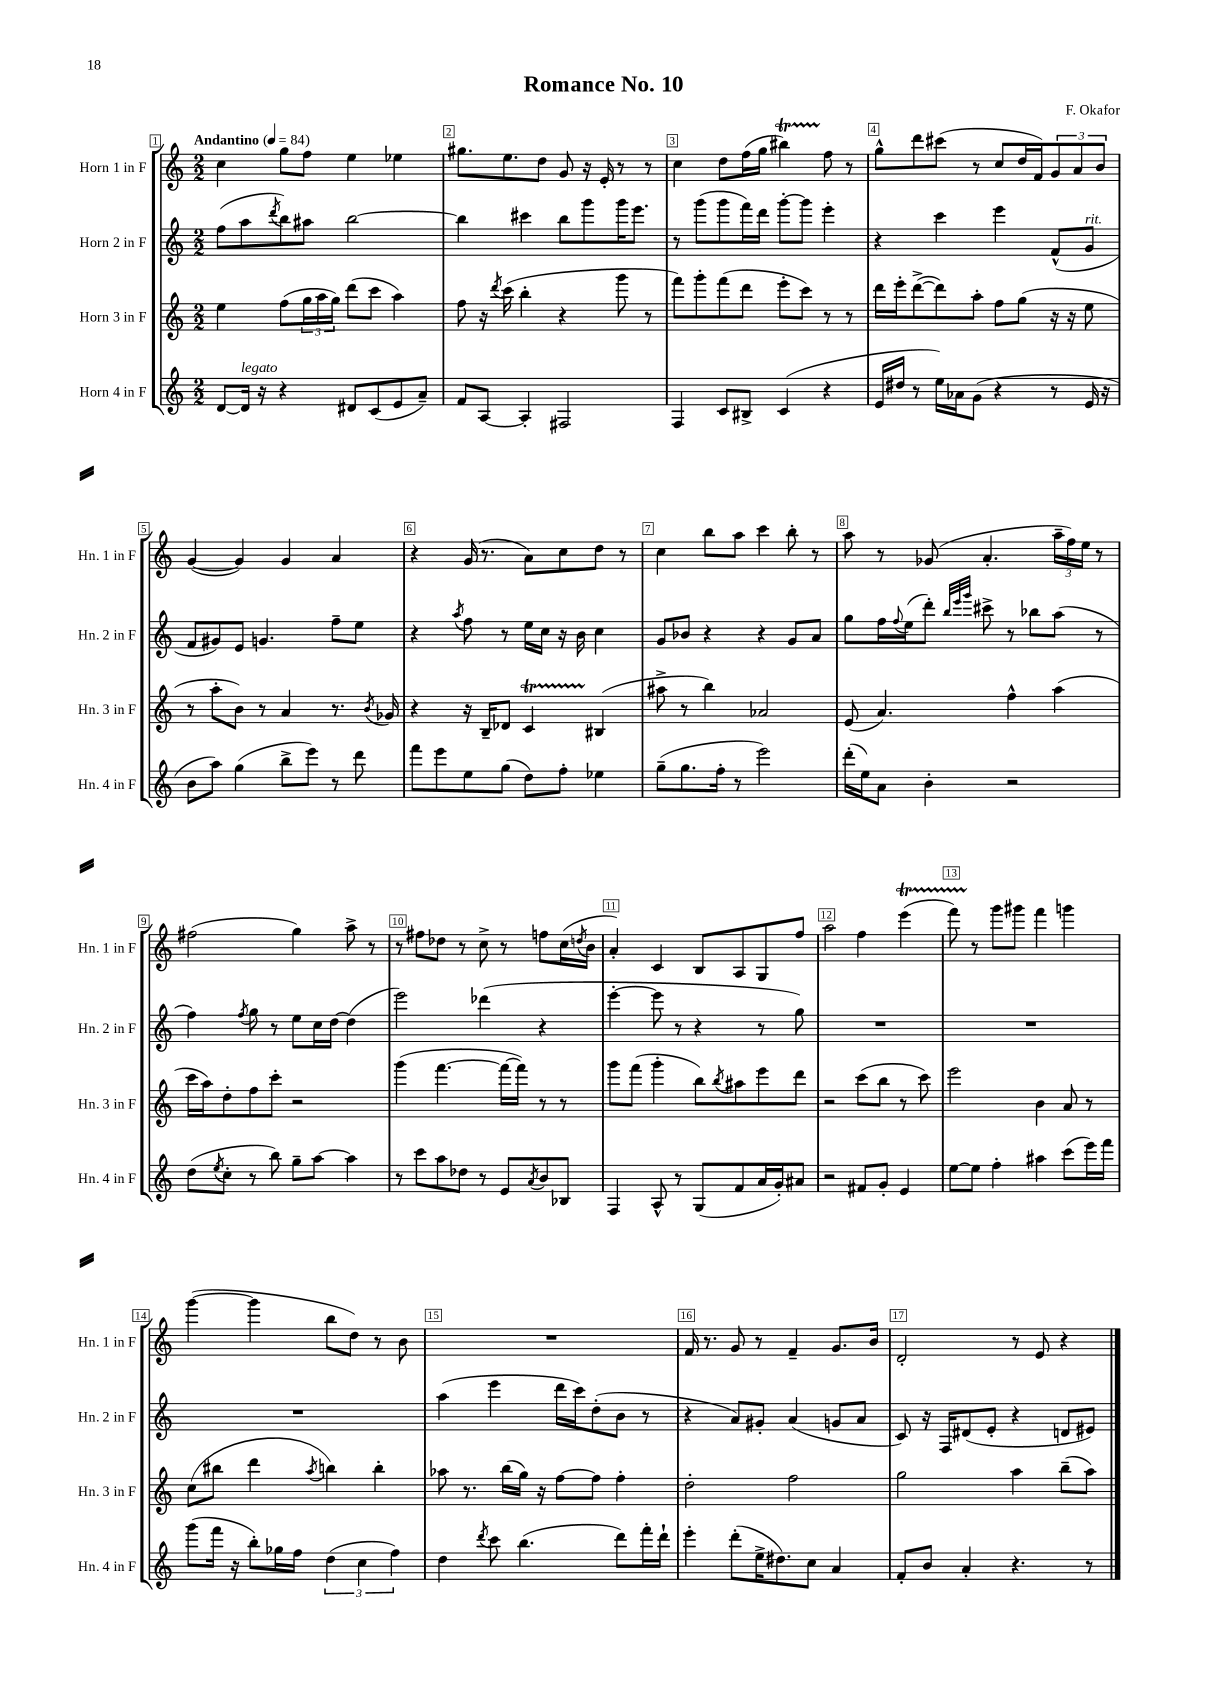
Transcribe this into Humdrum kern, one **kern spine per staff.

**kern	**kern	**kern	**kern
*part4	*part3	*part2	*part1
*staff4	*staff3	*staff2	*staff1
*I"Horn 4 in F	*I"Horn 3 in F	*I"Horn 2 in F	*I"Horn 1 in F
*I'Hn. 4 in F	*I'Hn. 3 in F	*I'Hn. 2 in F	*I'Hn. 1 in F
*clefG2	*clefG2	*clefG2	*clefG2
*k[]	*k[]	*k[]	*k[]
*M2/2	*M2/2	*M2/2	*M2/2
*MM84	*MM84	*MM84	*MM84
=1	=1	=1	=1
!	!	!	!LO:TX:a:B:t=Andantino
[8d/L	4ee\	(8ff\L	4cc\
!LO:TX:a:i:t=legato	!	!	!
16d/Jk]	.	8aa\	.
16r	.	.	.
.	.	8qddd/	.
4r	(8ff\L	8bb\)	8gg\L
.	24gg\L	8aa#X\J	8ff\J
.	24aa\	.	.
.	24gg\JJ)	.	.
8d#X/L	(8ddd\L	[2bb\	4ee\
(8c/	8ccc\J	.	.
8e/	4aa\)	.	4ee-X\
8a~/J)	.	.	.
=2	=2	=2	=2
8f/L	8ff\	4bb\]	8.gg#X\L
[8A/J	16r	.	.
.	8qddd/	.	.
.	(16ccc\	.	8.ee\
4A'/]	4bb'\	4ccc#X\	.
.	.	.	8dd\J
2F#X/	4r	8bb\L	8g/
.	.	8ggg\	16r
.	.	.	16e'/
.	8ggg\	16ggg\K	8r
.	.	8.eee\J	.
.	8r	.	8r
=3	=3	=3	=3
4F/	8fff\L)	8r	4cc\
.	8ggg'\	(8ggg\L	.
8c/L	(8fff\	8ggg\	8dd\L
8B#X^/J	8ddd\J	16fff\L)	(16ff\L
.	.	16ddd\JJ	16gg\JJ
(4c/	8eee'\L	[8ggg'\L	4bb#Xt\)
.	8ccc\J)	8ggg\J]	.
4r	8r	4eee'\	8ff\
.	8r	.	8r
=4	=4	=4	=4
16e/LL	16ddd\LL	4r	8gg^^\L
16dd#X/JJ	16eee'\J	.	.
8r	([8ddd^\	.	8ddd\
16ee\LL)	8ddd\])	4ccc\	(8ccc#X\J
16a-X\J	.	.	.
(8g\J	8aa'\J	.	8r
4r	8ff\L	4eee\	8cc/L
.	(8gg\J	.	16dd/L
.	.	.	16f/J)
8r	16r	(8f^^/L	12g/
.	16r	.	.
.	.	.	12a/
!	!	!LO:TX:a:i:t=rit.	!
16e/	8ee\	8g/J	.
.	.	.	12b/J
16r	.	.	.
!!LO:LB:g=z
=5	=5	=5	=5
8b\L	8r	8f/L	([4g/
8aa\J)	8aa'\L	8g#X/)	.
(4gg\	8b\J)	8e/J	4g/])
.	8r	4.gn/	.
8bb^\L	4a/	.	4g/
8eee\J)	.	.	.
8r	8.r	8ff~\L	4a/
8ddd\	.	8ee\J	.
.	8qb/	.	.
.	16g-X/	.	.
=6	=6	=6	=6
8fff\L	4r	4r	4r
8eee\	.	.	.
.	.	8qaa/	.
8ee\	16r	8ff\	(16g/
.	16B~/KL	.	8.r
(8gg\J	8d-X/J	8r	.
8dd\L)	4cT/	16ee\LL	8a\L)
.	.	16cc\JJ	.
8ff'\J	.	16r	8cc\
.	.	16b\	.
4ee-X\	(4B#X/	4cc\	8dd\J
.	.	.	8r
=7	=7	=7	=7
(8gg~\L	8aa#X^\	8g/L	4cc\
8.gg\	8r	8b-X/J	.
.	4bb\)	4r	8bb\L
16ff'\Jk	.	.	.
8r	.	.	8aa\J
2eee\)	2a-X/	4r	4ccc\
.	.	8g/L	8bb'\
.	.	8a/J	8r
=8	=8	=8	=8
(16ddd'\LL	(8e/	8gg\L	8aa\
16ee\J)	.	.	.
8a\J	4.a/)	16ff\L	8r
.	.	8qqff/	.
.	.	(16ee\J	.
4b'\	.	8ddd'\J)	(8g-X/
.	.	32qqbb/LLL	.
.	.	32qqeee/	.
.	.	32qqggg/JJJ	.
.	.	8ccc#X^\	4.a'/
2r	4ff^^\	8r	.
.	.	8bb-X\L	.
.	(4aa\	(8aa\J	24aa~\LL
.	.	.	24ff\)
.	.	.	24ee\JJ
.	.	8r	8r
!!LO:LB:g=z
=9	=9	=9	=9
(8dd\L	16ccc\LL	4ff\)	(2ff#X\
.	16aa\J)	.	.
8qee/	.	.	.
8cc'\J	8dd'\	.	.
.	.	8qff/	.
8r	8ff\	8gg\	.
8bb\)	8ccc'\J	8r	.
8gg~\L	2r	8ee\L	4gg\)
[8aa\J	.	16cc\L	.
.	.	[16dd\JJ	.
4aa\]	.	(4dd\]	8aa^\
.	.	.	8r
=10	=10	=10	=10
8r	(4ggg\	2eee\)	8r
8ccc\L	.	.	8ff#X\L
8aa\	[4.fff\	.	8dd-X\J
8dd-X\J	.	.	8r
8r	.	(4ddd-X\	8cc^\
8e/L	16fff\LL_	.	8r
.	16fff\JJ])	.	.
8qa/	.	.	.
8b/	8r	4r	8ffn\L
8B-X/J	8r	.	(16cc\L
.	.	.	8qddn/
.	.	.	16b\JJ
=11	=11	=11	=11
4F/	8ggg\L	[4eee'\	4a'/)
.	(8fff\J	.	.
8A^^/	4ggg'\	8eee\]	4c/
8r	.	8r	.
(8G/L	8bb\L)	4r	8B/L
.	8qbb/	.	.
8f/	8aa#X\	.	8A/
16a/L	8eee\	8r	8G/
16g'/J)	.	.	.
8a#X/J	8ddd\J	8gg\)	8ff/J
=12	=12	=12	=12
2r	2r	1r	2aa\
8f#X/L	(8ccc\L	.	4ff\
8g'/J	8bb\J	.	.
4e/	8r	.	(4eeet\
.	8ccc\)	.	.
=13	=13	=13	=13
[8ee\L	2eee\	1r	8fffTTT\)
8ee\J]	.	.	8r
4ff'\	.	.	8ggg\L
.	.	.	8ggg#X\J
4aa#X\	4b\	.	4fff\
(8ccc\L	8a/	.	4gggn\
16eee\L)	8r	.	.
16fff\JJ	.	.	.
!!LO:LB:g=z
=14	=14	=14	=14
(8ggg\L	(8cc\L	1r	([4ggg\
16fff\Jk	8bb#X\J	.	.
16r	.	.	.
8bb'\L)	4ddd\	.	4ggg\]
16gg-X\L	.	.	.
16ff\JJ	.	.	.
.	8qaa/	.	.
(6dd\	4bbn\)	.	8bb\L
.	.	.	8dd\J)
6cc\	.	.	.
.	4bb'\	.	8r
6ff\)	.	.	.
.	.	.	8b\
=15	=15	=15	=15
4dd\	8aa-X\	(4aa\	1r
.	8.r	.	.
8qddd/	.	.	.
8ccc\	.	4eee\	.
.	(16bb\LL	.	.
(4.bb\	16gg\JJ)	.	.
.	16r	.	.
.	[8ff\L	16ddd\LL	.
.	.	16ccc\J)	.
.	8ff\J]	(8dd'\	.
8ddd\L)	4ff'\	8b\J	.
16fff'\L	.	8r	.
16ddd`\JJ	.	.	.
=16	=16	=16	=16
4eee'\	2dd'\	4r	16f/
.	.	.	8.r
(8ddd'\L	.	8a/L)	8g/
16ee^\K	.	8g#X'/J	8r
8.dd#X\)	.	.	.
.	2ff\	(4a/	4f~/
8cc\J	.	.	.
4a/	.	8gn/L	8.g/L
.	.	8a/J	.
.	.	.	16b/Jk
=17	=17	=17	=17
8f'/L	2gg\	8c/)	2d'/
8b/J	.	16r	.
.	.	16F/KL	.
4a'/	.	(8d#X/	.
.	.	8e'/J	.
4.r	4aa\	4r	8r
.	.	.	8e/
.	(8bb~\L	8dn/L	4r
8r	8aa\J)	8e#X/J)	.
==	==	==	==
*-	*-	*-	*-
